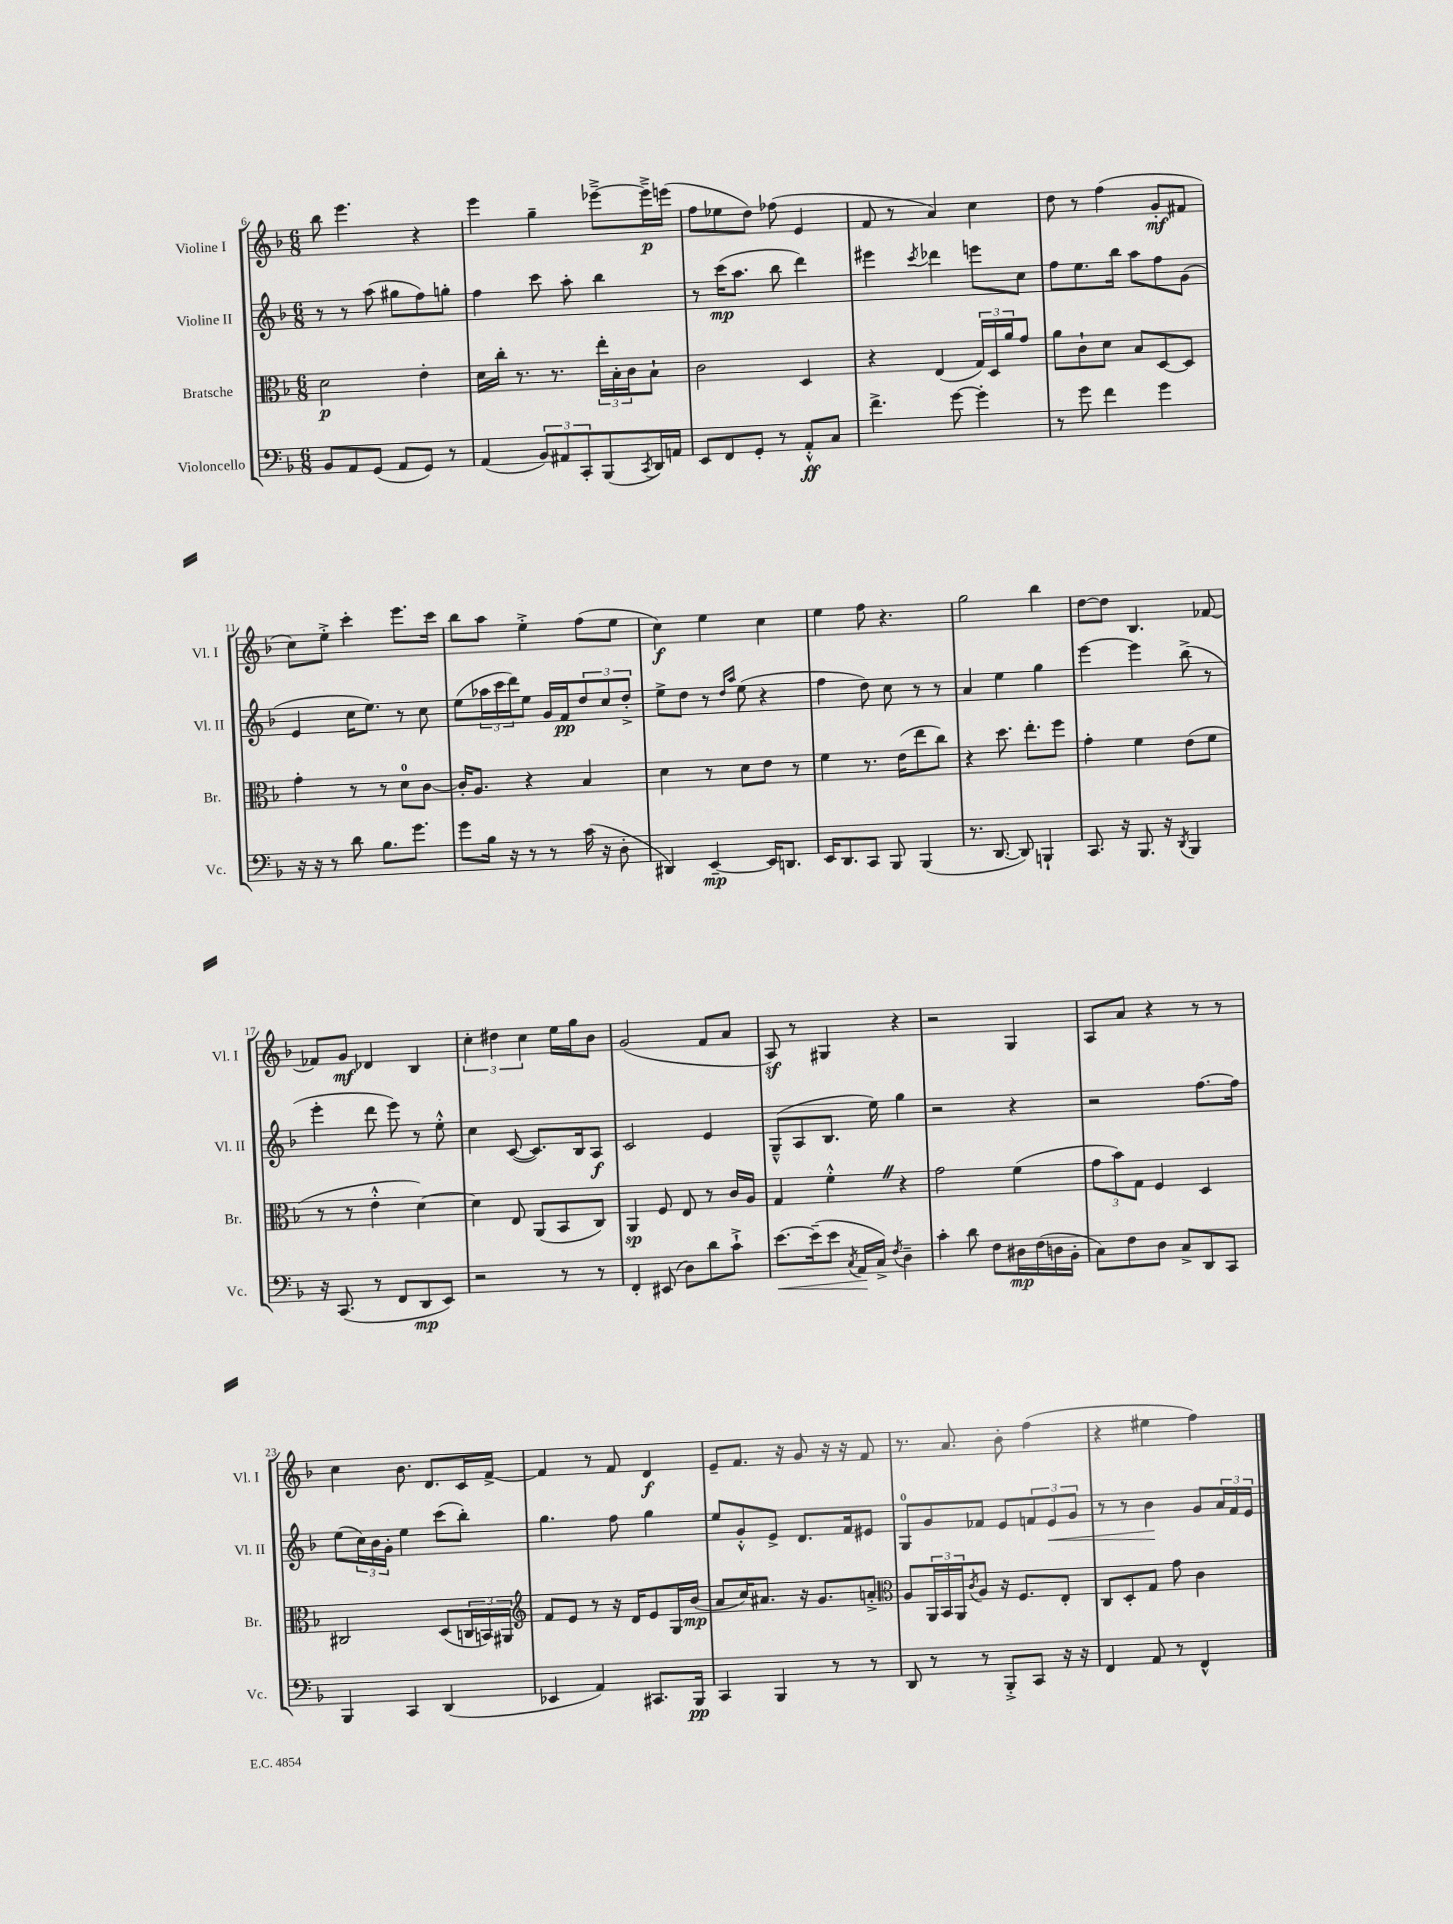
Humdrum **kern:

**kern	**kern	**kern	**kern
*staff4	*staff3	*staff2	*staff1
*clefF4	*clefC3	*clefG2	*clefG2
*k[b-]	*k[b-]	*k[b-]	*k[b-]
*M6/8	*M6/8	*M6/8	*M6/8
8BB-	2d	8r	8bb-
8AA	.	8r	4.eee
(8GG	.	(8aa	.
8AA	.	8gg#	.
8GG)	4e'	8ff)	4r
8r	.	8gg'	.
=	=	=	=
(4AA	16d	4ff	4eee
.	16cc'	.	.
.	8.r	.	.
12BB-)	.	8ccc	4gg~
.	8.r	.	.
12AA#	.	.	.
.	.	8aa'	.
12CC'	.	.	.
(8BBB-	24ee'	4bb-	[8eee-~^
.	24B-'	.	.
.	24c	.	.
8qCC	.	.	.
16DD)	8B-`	.	16eee-~^]
16AA	.	.	(16eee
=	=	=	=
8EE	2c	8r	8ff
8FF	.	(16ccc	8ee-
.	.	8.aa	.
8GG'	.	.	8dd)
8r	.	8bb-	(8ff-
8AA'^^	4D	4ddd)	4e
8C	.	.	.
=	=	=	=
4.f^	4r	4eee#	8f
.	.	.	8r
.	.	8qccc	.
.	(4E	4ddd-	4a)
[8g	.	.	.
4g']	24G)	8eee	4cc
.	24D	.	.
.	24a	.	.
.	8g	8cc	.
=	=	=	=
8r	8a	8ff	8dd
8g	8c`	8.ee	8r
4f	8d	.	(4ff
.	.	16bb-	.
.	8B-	8aa	.
4g	[8D	8ff	8g'
.	8D]	(8g	8f#
=	=	=	=
16r	4g'	4e	8cc)
16r	.	.	.
8r	.	.	8ee'^
8d	8r	16cc	4ccc'
.	.	8.ee)	.
8.B-	8r	.	.
.	8d	8r	8.eee
8.g	.	.	.
.	[8c	8cc	.
.	.	.	16ccc
=	=	=	=
8g	16c']	(8ee	8bb-
.	8.A	.	.
16B-	.	24aa-	8aa
.	.	24ccc	.
16r	.	.	.
.	.	24ddd)	.
8r	4r	8ee	4ee'^
8r	.	16g	.
.	.	16f	.
(16c	4B-	12dd	(8ff
16r	.	.	.
.	.	12cc	.
8D'	.	.	8ee
.	.	12dd'^	.
=	=	=	=
4DD#)	4d	8ee^	4cc)
.	.	8dd	.
[4EE~	8r	8r	4ee
.	.	16qqdd	.
.	.	16qqaa	.
.	8d	(8ee	.
16EE]	8e	4r	4cc
8.DD	.	.	.
.	8r	.	.
=	=	=	=
16EE	4f	4ff	4ee
8.DD	.	.	.
8CC	8.r	8dd)	8ff
8BBB-	.	8cc	4.r
.	(16e	.	.
(4BBB-	8ee	8r	.
.	8cc)	8r	.
=	=	=	=
8.r	4r	4a	2gg
[8.DD	.	.	.
.	8.dd	4ee	.
8DD])	.	.	.
.	8.ee'	.	.
4BBB`	.	4gg	4bb-
.	8ff	.	.
=	=	=	=
8.CC	4g'	[4eee	[8dd
.	.	.	8dd]
16r	.	.	.
8.BBB-	4f	4eee]	4.B-
16r	.	.	.
8qDD	.	.	.
4BBB-	(8e	(8bb-^	.
.	8f	8r	[8f-
=	=	=	=
16r	8r	4eee'	8f-]
(8.CC	.	.	.
.	8r	.	8g
8r	4e'^^	8ddd	4d-
8FF	.	8eee)	.
8DD	[4d)	8r	4B-
8EE)	.	8ee'^^	.
=	=	=	=
2r	4d]	4cc	6cc'
.	.	.	6dd#
.	8E	([8c	.
.	.	.	6cc
.	(8AA	8.c])	.
8r	8BB-	.	16ee
.	.	16B-	16gg
8r	8C)	8A	8b-
=	=	=	=
4FF'	4AA	2c	(2g
(8EE#	8F	.	.
8D)	8E	.	.
8d	8r	4e	8f
8c`^	16c	.	8a
.	16A	.	.
=	=	=	=
[8.e	4G	(8G~^^	8A)
.	.	8A	8r
(16e~]	.	.	.
8e	4f'^^	8.B-	4G#
8qC	.	.	.
16AA	.	.	.
16C^)	.	16ee)	.
8qF	.	.	.
4D~	4r	4gg	4r
=	=	=	=
4c'	2g	2r	2r
8d	.	.	.
8F	.	.	.
16D#	(4f	4r	4G
(16F	.	.	.
16D	.	.	.
16BB-'	.	.	.
=	=	=	=
8C)	12g	2r	8A
.	12b-)	.	.
8F	.	.	8a
.	12G	.	.
8D	4F	.	4r
8C^	.	.	.
8DD	4D	[8.ff	8r
8CC	.	.	8r
.	.	16ff]	.
=	=	=	=
4BBB-	2C#	(8ee	4cc
.	.	24cc)	.
.	.	24b-	.
.	.	24g'	.
4CC	.	4ee	8.b-
.	.	.	8.d
(4DD	(8D	(8ccc	.
.	24C	8bb-')	16c
.	24BB)	.	.
.	.	.	[16f^
.	24AA#	.	.
=	=	=	=
*	*clefG2	*	*
4EE-	8f	4.gg	4f]
.	8e	.	.
4AA)	8r	.	8r
.	16r	8ff	8f
.	16d	.	.
8.CC#	8e	4gg	4d
.	16G	.	.
16BBB-	(16b-	.	.
=	=	=	=
4CC	8a	8ee	8e~
.	16cc)	8g'^^	8.f
.	8.a#	.	.
4BBB-	.	8e^	.
.	.	.	16r
.	16r	8.d	8g
.	8.g	.	.
8r	.	.	16r
.	.	16f	16r
8r	8a'^	8e#	8f
=	=	=	=
*	*clefC3	*	*
8DD	8A	8G	8.r
8r	24AA	8g	.
.	24BB-	.	.
.	.	.	8.a
.	24AA	.	.
.	8qc	.	.
8r	8A	8f-	.
8BBB-'^	16r	8e	8b-'
.	8.F	.	.
8CC	.	12f	(4ff
.	.	12e	.
16r	8E'	.	.
.	.	12g	.
16r	.	.	.
=	=	=	=
4FF	8C	8r	4r
.	8D'	8r	.
8AA	8G	4b-	4ee#
8r	8g	.	.
4FF^^	4c	8g	4ff)
.	.	24a	.
.	.	24f	.
.	.	24e	.
==	==	==	==
*-	*-	*-	*-
